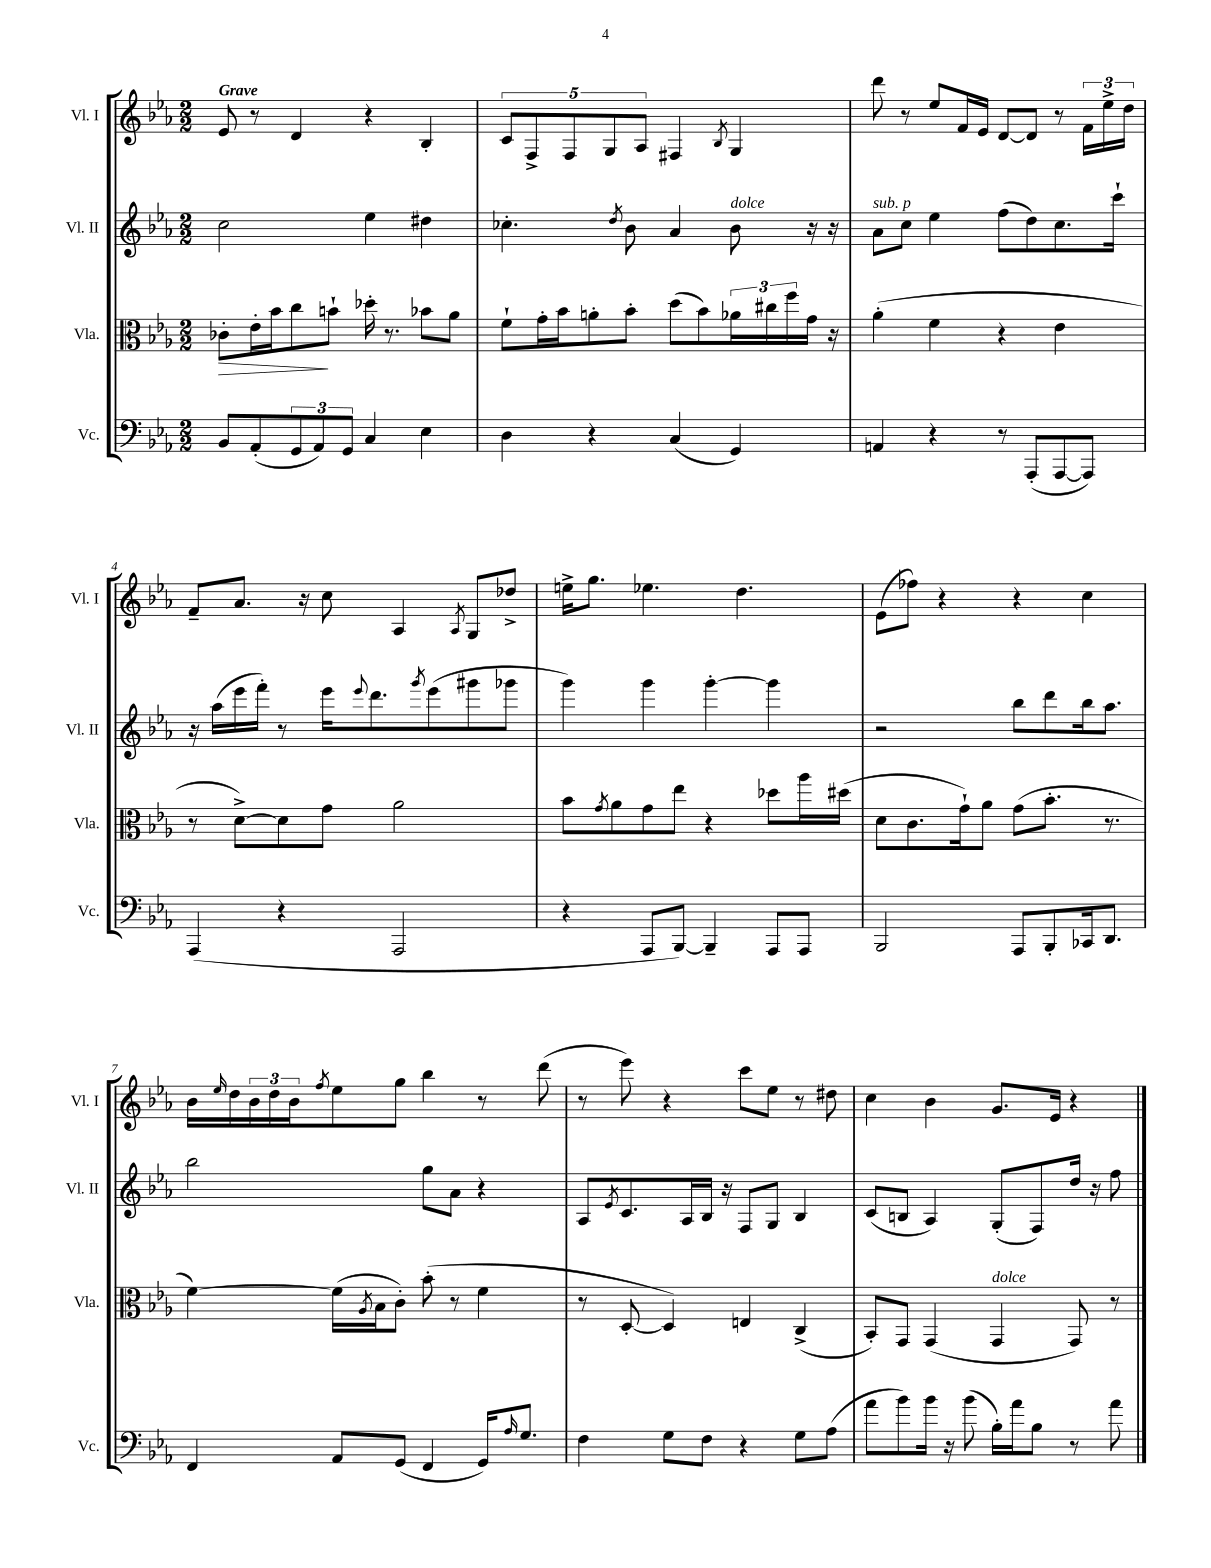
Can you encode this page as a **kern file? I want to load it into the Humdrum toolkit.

**kern	**kern	**kern	**kern
*staff4	*staff3	*staff2	*staff1
*clefF4	*clefC3	*clefG2	*clefG2
*k[b-e-a-]	*k[b-e-a-]	*k[b-e-a-]	*k[b-e-a-]
*M2/2	*M2/2	*M2/2	*M2/2
8BB-	8c-'	2cc	8e-
(8AA-'	16e-'	.	8r
.	16b-	.	.
12GG	8cc	.	4d
12AA-)	.	.	.
.	8b`	.	.
12GG	.	.	.
4C	16dd-'	4ee-	4r
.	8.r	.	.
4E-	8b-	4dd#	4B-'
.	8a-	.	.
=	=	=	=
4D	8f`	4.cc-'	10c
.	.	.	10F^
.	16g'	.	.
.	16b-	.	.
.	.	.	10F
4r	8a'	.	.
.	.	.	10G
.	.	8qdd	.
.	8b-'	8b-	.
.	.	.	10A-
(4C	(8dd	4a-	4F#
.	8b-)	.	.
.	.	.	8qB-
4GG)	24a-	8b-	4G
.	24cc#	.	.
.	24ff	.	.
.	16g	16r	.
.	16r	16r	.
=	=	=	=
4AA	(4a-'	8a-	8ddd
.	.	8cc	8r
4r	4f	4ee-	8ee-
.	.	.	16f
.	.	.	16e-
8r	4r	(8ff	[8d
(8AAA-'	.	8dd)	8d]
[8AAA-	4e-	8.cc	8r
8AAA-])	.	.	24f
.	.	.	24ee-^
.	.	16ccc`	.
.	.	.	24dd
=	=	=	=
(4AAA-	8r	16r	8f~
.	.	(16aa-	.
.	[8d^)	16eee-	8.a-
.	.	16fff')	.
4r	8d]	8r	.
.	.	.	16r
.	8g	16eee-	8cc
.	.	8qqeee-	.
.	.	8.ddd	.
2AAA-	2a-	.	4A-
.	.	8qggg	.
.	.	(8eee-	.
.	.	.	8qA-
.	.	8ggg#	8G
.	.	8ggg-	8dd-^
=	=	=	=
4r	8b-	4ggg)	16ee^
.	.	.	8.gg
.	8qg	.	.
.	8a-	.	.
8AAA-	8g	4ggg	4.ee-
[8BBB-)	8ee-	.	.
4BBB-~]	4r	[4ggg'	.
.	.	.	4.dd
8AAA-	8dd-	4ggg]	.
8AAA-	16aa-	.	.
.	(16dd#	.	.
=	=	=	=
2BBB-	8d	2r	(8e-
.	8.c	.	8ff-)
.	.	.	4r
.	16g`)	.	.
.	8a-	.	.
8AAA-	(8g	8bb-	4r
8BBB-'	8.b-'	8ddd	.
16CC-	.	16bb-	4cc
8.DD	8.r	8.aa-	.
=	=	=	=
4FF	[4f)	2bb-	16b-
.	.	.	16qqee-
.	.	.	16dd
.	.	.	24b-
.	.	.	24dd
.	.	.	24b-
.	.	.	8qff
8AA-	(16f]	.	8ee-
.	8qA-	.	.
.	16B-	.	.
(8GG	8c')	.	8gg
4FF	(8b-'	8gg	4bb-
.	8r	8a-	.
16GG)	4f	4r	8r
16qqA-	.	.	.
8.G	.	.	.
.	.	.	(8ddd
=	=	=	=
4F	8r	8A-	8r
.	.	8qe-	.
.	[8D'	8.c	8eee-)
8G	4D])	.	4r
.	.	16A-	.
8F	.	16B-	.
.	.	16r	.
4r	4E	8F	8ccc
.	.	8G	8ee-
8G	(4C^	4B-	8r
(8A-	.	.	8dd#
=	=	=	=
8a-	8BB-')	(8c	4cc
8b-)	8GG	8B	.
16b-	(4GG	4A-)	4b-
16r	.	.	.
(8b-	.	.	.
16B-')	4GG	(8G'	8.g
16a-	.	.	.
8B-	.	8F)	.
.	.	.	16e-
8r	8GG)	16dd	4r
.	.	16r	.
8a-	8r	8ff	.
==	==	==	==
*-	*-	*-	*-
